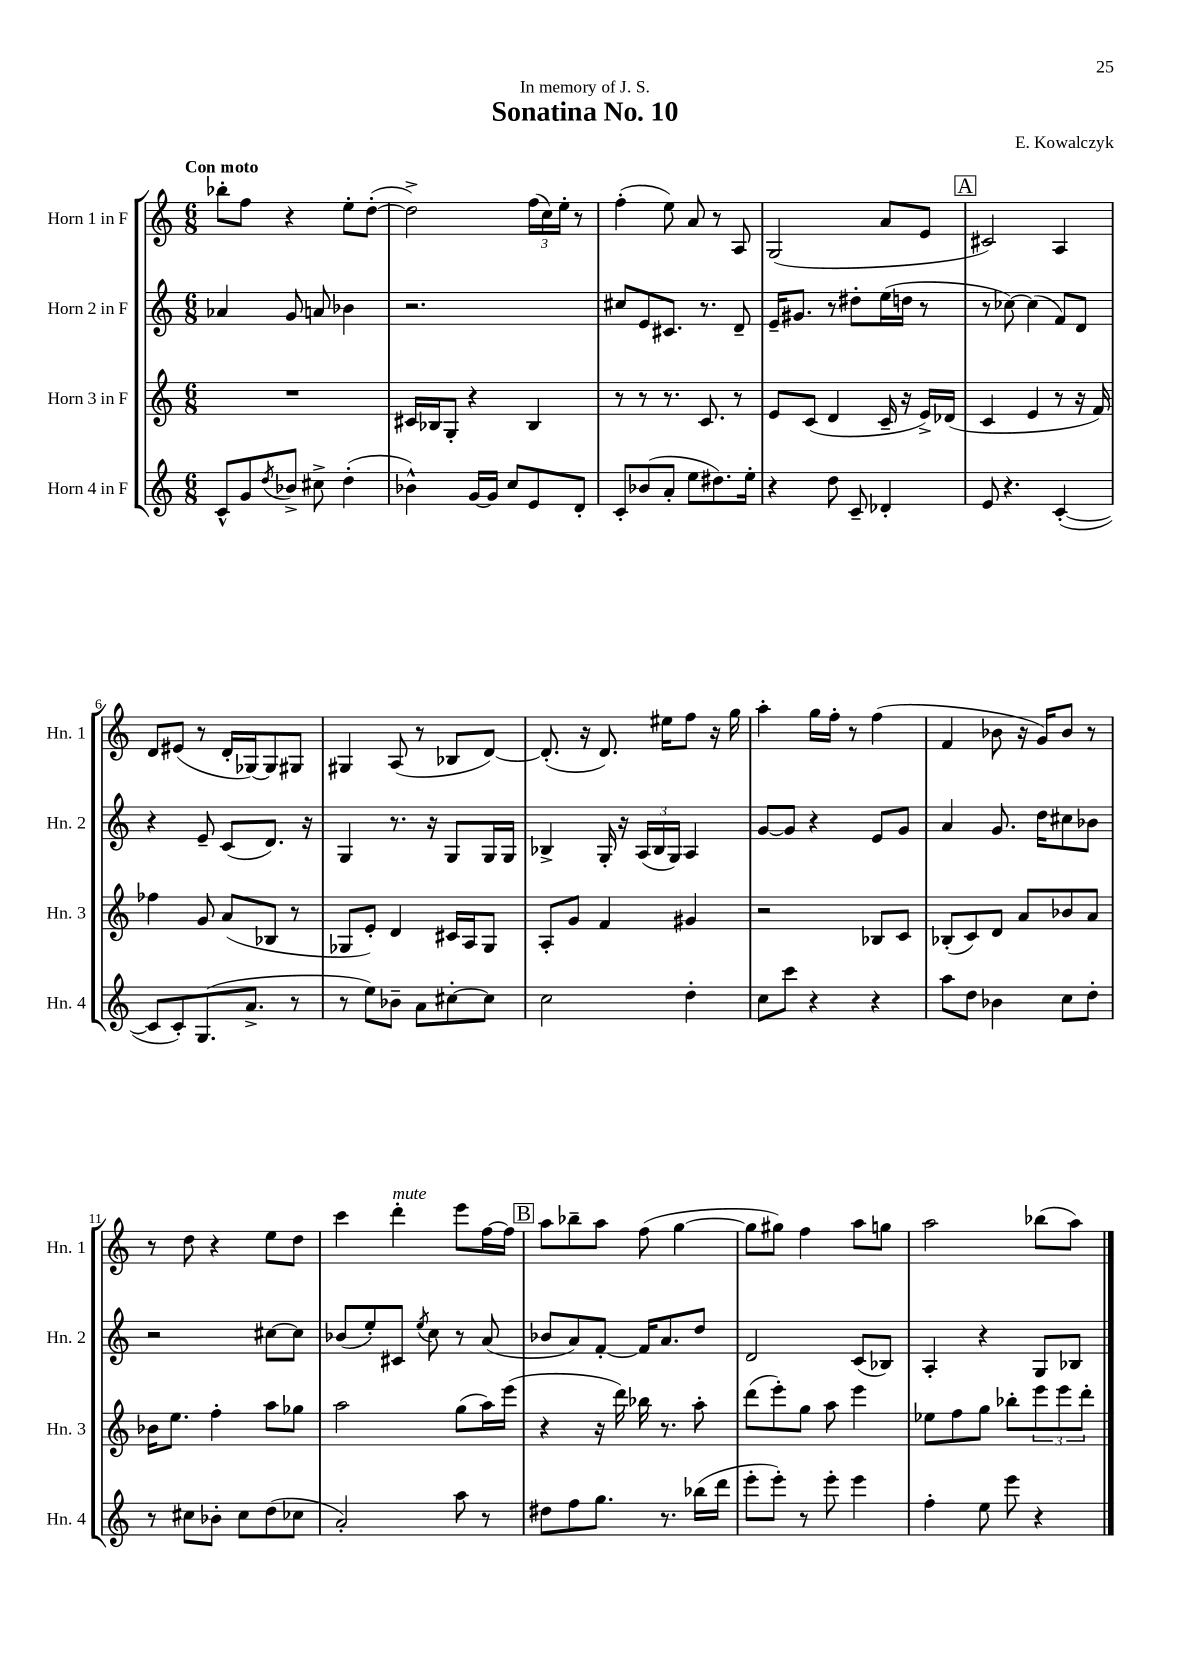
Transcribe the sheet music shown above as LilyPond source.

\header { title = "Sonatina No. 10" composer = "E. Kowalczyk" dedication = "In memory of J. S." }
<<
\new StaffGroup <<
\new Staff = "s0" \with { instrumentName = "Horn 1 in F" shortInstrumentName = "Hn. 1" } {
    \clef treble \key c \major \numericTimeSignature \time 6/8 \tempo "Con moto"
    bes''8-. f''8 r4 e''8-. d''8~-.( |
    d''2->) \tuplet 3/2 { f''16( c''16) e''16-. } r8 |
    f''4-.( e''8) a'8 r8 a8 |
    g2( a'8 e'8 |
    \mark \markup { \box "A" } cis'2) a4 |
    d'8 eis'8( r8 d'16-. ges16~) ges8 gis8 |
    gis4 a8( r8 bes8 d'8~) |
    d'8.-.( r16 d'8.) eis''16 f''8 r16 g''16 |
    a''4-. g''16 f''16-. r8 f''4( |
    f'4 bes'8 r16 g'16) bes'8 r8 |
    r8 d''8 r4 e''8 d''8 |
    c'''4 d'''4-.^\markup { \italic "mute" } e'''8 f''16~ f''16 |
    \mark \markup { \box "B" } a''8 bes''8-- a''8 f''8( g''4~ |
    g''8 gis''8) f''4 a''8 g''8 |
    a''2 bes''8( a''8) \bar "|." |
}
\new Staff = "s1" \with { instrumentName = "Horn 2 in F" shortInstrumentName = "Hn. 2" } {
    \clef treble \key c \major \numericTimeSignature \time 6/8
    aes'4 g'8 a'8 bes'4 |
    r2. |
    cis''8 e'8 cis'8. r8. d'8-- |
    e'16-- gis'8. r8 dis''8-. e''16( d''16 r8 |
    \mark \markup { \box "A" } r8 ces''8~) ces''4( f'8) d'8 |
    r4 e'8-- c'8( d'8.) r16 |
    g4 r8. r16 g8 g16 g16 |
    bes4-> g16-. r16 \tuplet 3/2 { a16( bes16 g16) } a4 |
    g'8~ g'8 r4 e'8 g'8 |
    a'4 g'8. d''16 cis''8 bes'8 |
    r2 cis''8~ cis''8 |
    bes'8( e''8-.) cis'8 \acciaccatura { e''8 } c''8 r8 a'8( |
    \mark \markup { \box "B" } bes'8 a'8) f'8~-. f'16 a'8. d''8 |
    d'2 c'8( bes8) |
    a4-. r4 g8 bes8 \bar "|." |
}
\new Staff = "s2" \with { instrumentName = "Horn 3 in F" shortInstrumentName = "Hn. 3" } {
    \clef treble \key c \major \numericTimeSignature \time 6/8
    R2. |
    cis'16 bes16 g8-. r4 bes4 |
    r8 r8 r8. c'8. r8 |
    e'8 c'8( d'4 c'16-- r16 e'16->) des'16( |
    \mark \markup { \box "A" } c'4 e'4 r8 r16 f'16) |
    fes''4 g'8 a'8( bes8 r8 |
    ges8 e'8-.) d'4 cis'16 a16 ges8 |
    a8-. g'8 f'4 gis'4 |
    r2 bes8 c'8 |
    bes8-.( c'8) d'8 a'8 bes'8 a'8 |
    bes'16 e''8. f''4-. a''8 ges''8 |
    a''2 g''8( a''16) e'''16( |
    \mark \markup { \box "B" } r4 r16 d'''16) bes''16 r8. a''8-. |
    d'''8( e'''8-.) g''8 a''8 e'''4 |
    ees''8 f''8 g''8 bes''8-. \tuplet 3/2 { e'''8 e'''8 d'''8-. } \bar "|." |
}
\new Staff = "s3" \with { instrumentName = "Horn 4 in F" shortInstrumentName = "Hn. 4" } {
    \clef treble \key c \major \numericTimeSignature \time 6/8
    c'8-^ g'8 \acciaccatura { d''8 } bes'8-> cis''8-> d''4-.( |
    bes'4-^) g'16~ g'16 c''8 e'8 d'8-. |
    c'8-. bes'8( a'8-. e''8 dis''8.) e''16-. |
    r4 d''8 c'8-- des'4-. |
    \mark \markup { \box "A" } e'8 r4. c'4~-.( |
    c'8 c'8-.) g8.( a'8.-> r8 |
    r8 e''8) bes'8-- a'8 cis''8~-. cis''8 |
    c''2 d''4-. |
    c''8 c'''8 r4 r4 |
    a''8 d''8 bes'4 c''8 d''8-. |
    r8 cis''8 bes'8-. cis''8 d''8( ces''8 |
    a'2-.) a''8 r8 |
    \mark \markup { \box "B" } dis''8 f''8 g''8. r8. bes''16( d'''16 |
    e'''8-. e'''8-.) r8 e'''8-. e'''4 |
    f''4-. e''8 e'''8 r4 \bar "|." |
}
>>
>>
